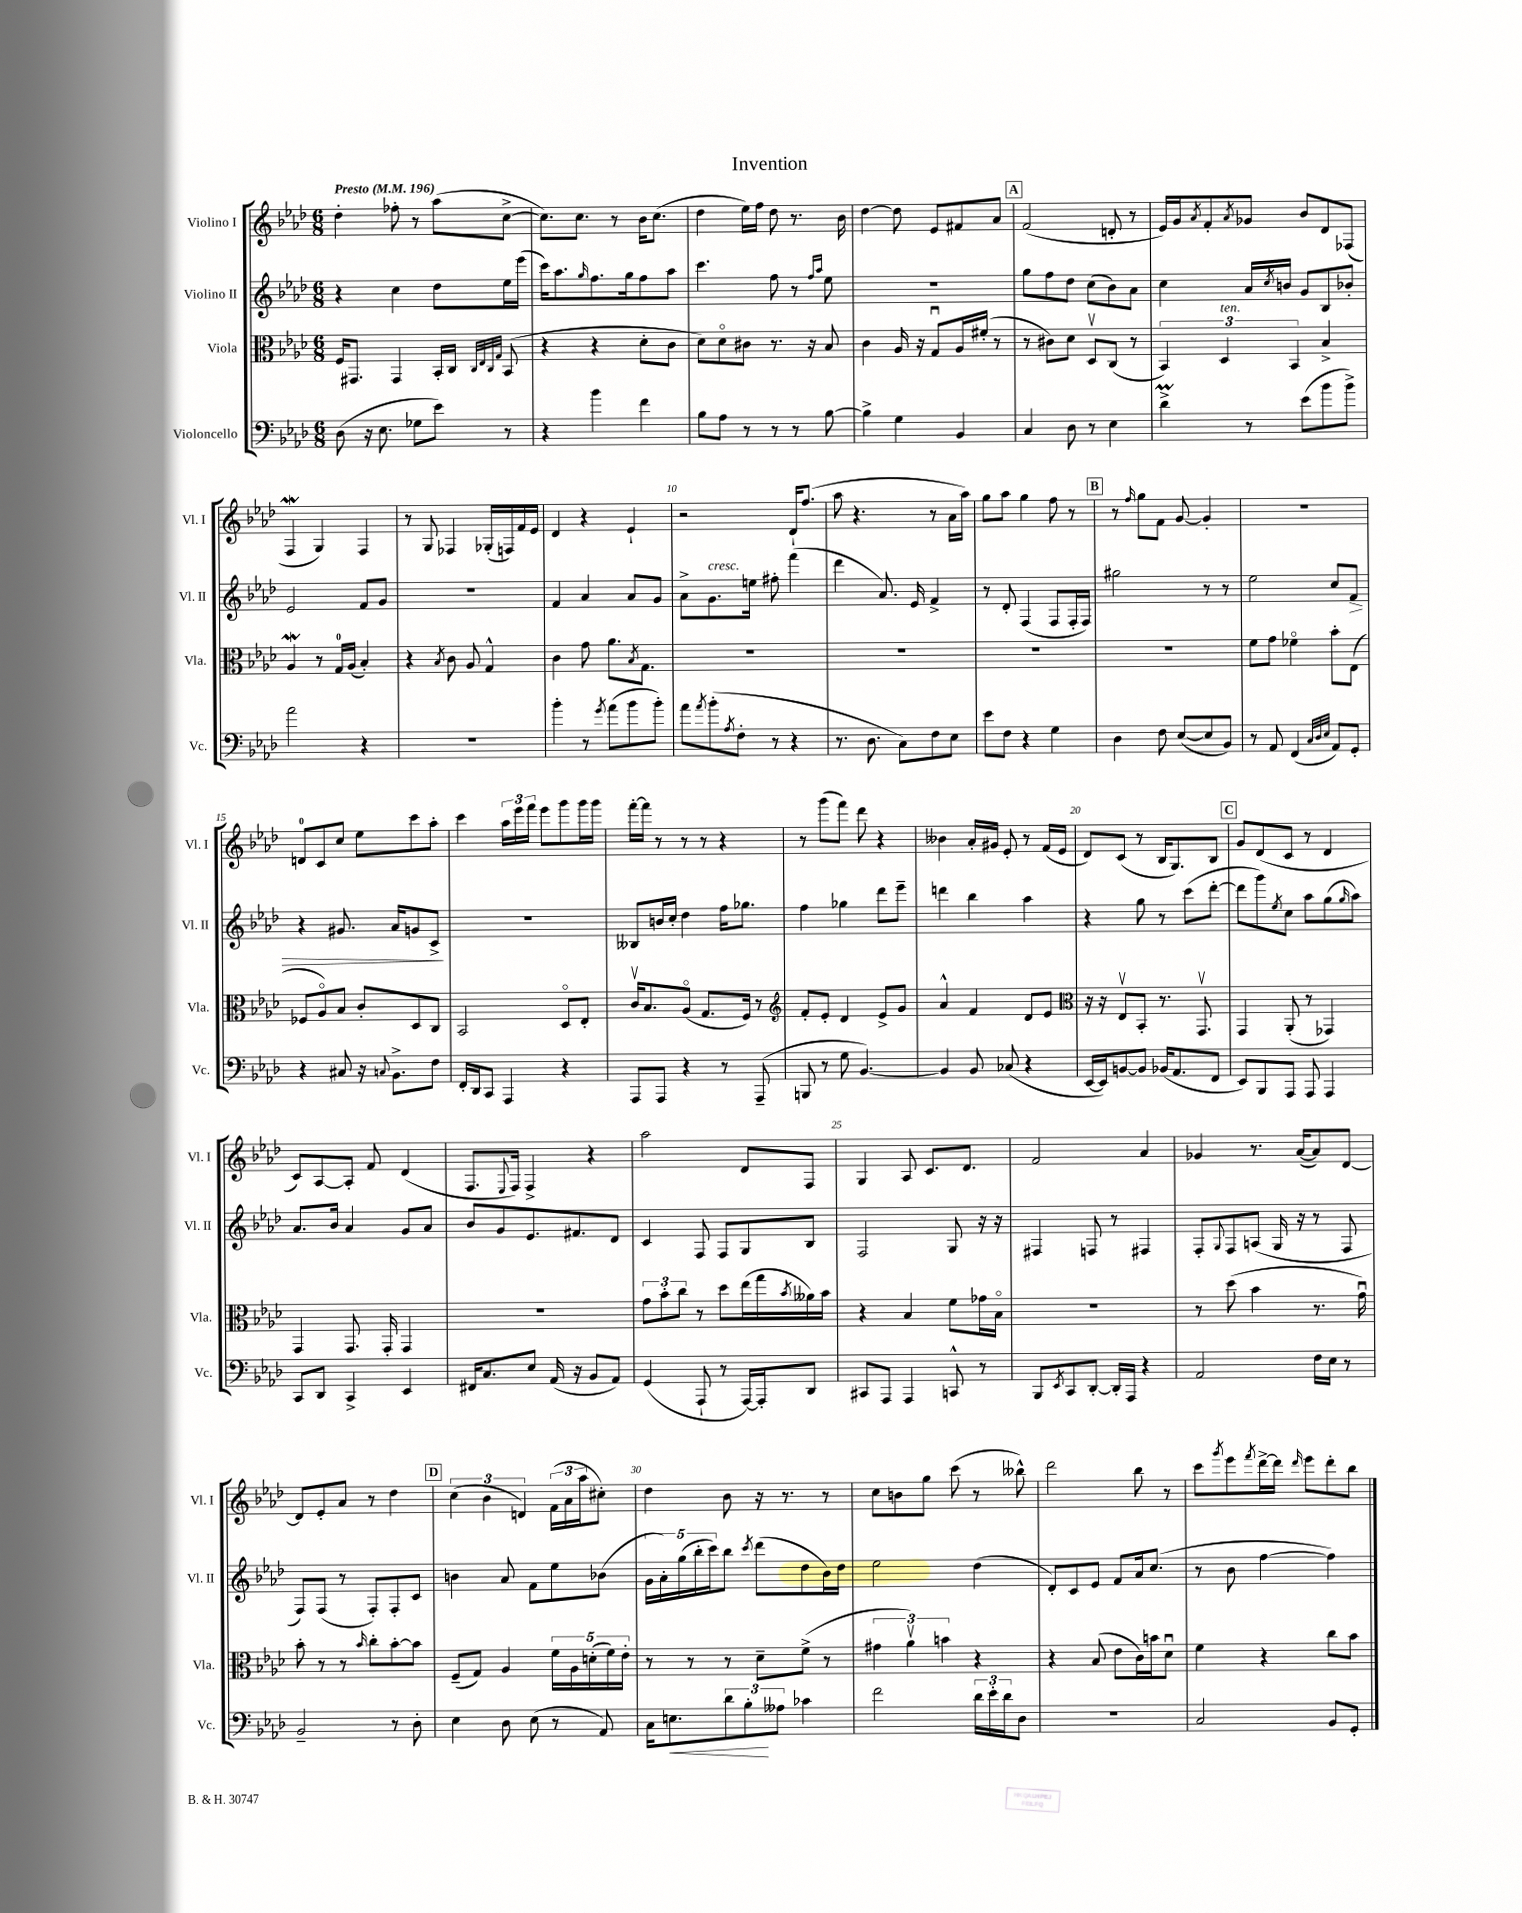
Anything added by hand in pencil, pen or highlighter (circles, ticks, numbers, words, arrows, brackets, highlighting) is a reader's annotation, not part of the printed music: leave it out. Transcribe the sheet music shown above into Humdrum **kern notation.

**kern	**dynam	**kern	**kern	**dynam	**kern
*part4	*part4	*part3	*part2	*part2	*part1
*staff4	*staff4	*staff3	*staff2	*staff2	*staff1
*I"Violoncello	*	*I"Viola	*I"Violino II	*	*I"Violino I
*I'Vc.	*	*I'Vla.	*I'Vl. II	*	*I'Vl. I
*clefF4	*	*clefC3	*clefG2	*	*clefG2
*k[b-e-a-d-]	*	*k[b-e-a-d-]	*k[b-e-a-d-]	*	*k[b-e-a-d-]
*M6/8	*	*M6/8	*M6/8	*	*M6/8
*MM196	*	*MM196	*MM196	*	*MM196
=1	=1	=1	=1	=1	=1
!	!	!	!	!	!LO:TX:a:B:t=Presto
(8D-\	.	16F/KL	4r	.	4dd-'\
.	.	8.GG#X/J	.	.	.
16r	.	.	.	.	.
8.E-\	.	.	.	.	.
.	.	4GG#/	4cc\	.	8ff-X'\
8G-X\L	.	.	.	.	8r
8e-\J)	.	16BB-'/LL	8dd-\L	.	(8aa-\L
.	.	16C/JJ	.	.	.
.	.	32qqC/LLL	.	.	.
.	.	32qqE-/	.	.	.
.	.	32qqC/	.	.	.
.	.	32qqG/JJJ	.	.	.
8r	.	(8BB-/	16ee-\L	.	[8cc^\J
.	.	.	(16eee-\JJ	.	.
=2	=2	=2	=2	=2	=2
4r	.	4r	16ccc\KL)	.	8.cc\L])
.	.	.	8.aa-\	.	.
.	.	.	.	.	8.cc\J
.	.	.	16qqgg/	.	.
4b-\	.	4r	8.ff\	.	.
.	.	.	.	.	8r
.	.	.	16gg\k	.	.
4f\	.	8d-'\L	8ff\	.	16b-\KL
.	.	.	.	.	(8.cc\J
.	.	8c\J	8aa-\J	.	.
=3	=3	=3	=3	=3	=3
8B-\L	.	8d-\L)	4.ccc\	.	4dd-\
8A-\J	.	8d-\	.	.	.
8r	.	8c#X\J	.	.	16ee-\LL)
.	.	.	.	.	16ff\JJ
8r	.	8.r	8ff\	.	8dd-\
8r	.	.	8r	.	8.r
.	.	16r	.	.	.
.	.	.	16qqff/LL	.	.
.	.	.	16qqaa-/JJ	.	.
[8B-\	.	8B-/	8ee-\	.	.
.	.	.	.	.	16b-\
=4	=4	=4	=4	=4	=4
4B-^\]	.	4c\	2.r	.	[4dd-\
4G\	.	16A-/	.	.	8dd-\]
.	.	16r	.	.	.
.	.	8Gu/L	.	.	8e-/L
4BB-/	.	16A-/L	.	.	8f#X/
.	.	(16f#X'/JJ	.	.	.
.	.	8r	.	.	8a-/J
!!LO:REH:place=s1:t=A
=5	=5	=5	=5	=5	=5
4C/	.	8r	8gg\L	.	(2f/
.	.	8c#X\L)	8ff\	.	.
8D-\	.	8d-\J	8dd-\J	.	.
8r	.	8D-v/L	(8cc\L	.	.
4E-\	.	(8C/J	8b-\)	.	8dn'/
.	.	8r	8a-\J	.	8r
=6	=6	=6	=6	=6	=6
4d-M^\	.	6BB-/)	4cc\	.	16e-/LL)
.	.	.	.	.	16g/J
.	.	.	.	.	8qa-/
.	.	.	.	.	8f'/
!	!	!LO:TX:a:i:t=ten.	!	!	!
.	.	6D-/	.	.	.
.	.	.	.	.	8qa-/
8r	.	.	16a-/LL	.	8g-X/J
.	.	.	8qcc/	.	.
.	.	.	16bn/JJ	.	.
.	.	6BB-/	.	.	.
(8e-\L	.	.	8g/L	.	8b-/L
8b-\	.	4B-^/	8B-/	.	8d-/
8b-^\J)	.	.	8b-X'/J	.	(8F-X/J
!!LO:LB:g=z
=7	=7	=7	=7	=7	=7
2a-\	.	4A-w/	2e-/	.	4FW/
.	.	8r	.	.	4G/)
.	.	16G/LL	.	.	.
.	.	(16A-/JJ	.	.	.
4r	.	4B-'/)	8f/L	.	4F/
.	.	.	8g/J	.	.
=8	=8	=8	=8	=8	=8
2.r	.	4r	2.r	.	8r
.	.	.	.	.	8G/
.	.	8qB-/	.	.	.
.	.	8c\	.	.	4F-X/
.	.	8A-/	.	.	.
.	.	4G^^/	.	.	(16G-X'/LL
.	.	.	.	.	16Fn/)
.	.	.	.	.	16f/
.	.	.	.	.	16e-/JJ
=9	=9	=9	=9	=9	=9
4b-'\	.	4c\	4f/	.	4d-/
8r	.	8g\	4a-/	.	4r
8qg/	.	.	.	.	.
(8a-\L	.	8.a-\L	.	.	.
8b-\	.	.	8a-/L	.	4e-`/
.	.	8qB-/	.	.	.
.	.	8.G\J	.	.	.
8b-'\J)	.	.	8g/J	.	.
=10	=10	=10	=10	=10	=10
8a-\L	.	2.r	8a-^\L	.	2r
8qa-/	.	.	.	.	.
!	!	!	!LO:TX:a:i:t=cresc.	!	!
(8b-'\	.	.	8.g\	.	.
8qA-/	.	.	.	.	.
8F'\J	.	.	.	.	.
.	.	.	16een\Jk	.	.
8r	.	.	8ff#X'\	.	.
4r	.	.	(4fff\	.	16d-`/KL
.	.	.	.	.	(8.ff/J
=11	=11	=11	=11	=11	=11
8.r	.	2.r	4ddd-\	.	8aa-\
.	.	.	.	.	4.r
8.D-\	.	.	.	.	.
.	.	.	8.a-/)	.	.
8C\L)	.	.	.	.	.
.	.	.	16e-/	.	.
8F\	.	.	4f^/	.	8r
8E-\J	.	.	.	.	16a-\LL
.	.	.	.	.	16aa-\JJ)
=12	=12	=12	=12	=12	=12
8e-\L	.	2.r	8r	.	8gg\L
8F\J	.	.	8d-'/	.	8aa-\J
4r	.	.	(4F/	.	4gg\
4G\	.	.	8F/L	.	8ff\
.	.	.	16F'/L	.	8r
.	.	.	16F/JJ)	.	.
!!LO:REH:place=s1:t=B
=13	=13	=13	=13	=13	=13
4D-\	.	2.r	2gg#X\	.	8r
.	.	.	.	.	16qqff/
.	.	.	.	.	8gg\L
8F\	.	.	.	.	8f\J
([8E-/L	.	.	.	.	[8g/
8E-/]	.	.	8r	.	4g'/]
8BB-/J)	.	.	8r	.	.
=14	=14	=14	=14	=14	=14
8r	.	8f\L	2ee-\	.	2.r
8AA-/	.	8g\J	.	.	.
(4FF/	.	4f-X\	.	.	.
32qqC/LLL	.	.	.	.	.
32qqD-/	.	.	.	.	.
32qqE-/JJJ	.	.	.	.	.
8AA-/L)	.	8b-'\L	8cc/L	.	.
!	!	!	!	!LO:HP:b	!
8GG'/J	.	(8E-\J	8f/J	>	.
!!LO:LB:g=z
=15	=15	=15	=15	=15	=15
4r	.	8F-X/L	4r	.	8dn/L
.	.	8A-/)	.	.	8c/
8C#X/	.	8B-/J	8.g#X/	.	8cc/J
16r	.	8c'/L	.	.	8ee-\L
8qqCn/	.	.	.	.	.
8.BB-^\L	.	.	16a-/KL	.	.
.	.	8D-/	8gn/	.	8ccc\
8F\J	.	8C/J	8c^/J	.	8aa-'\J
.	.	.	.	]	.
=16	=16	=16	=16	=16	=16
16FF'/LL	.	2BB-/	2.r	.	4ccc\
16DD-/J	.	.	.	.	.
8CC/J	.	.	.	.	.
4AAA-/	.	.	.	.	24aa-\LL
.	.	.	.	.	24eee-\
.	.	.	.	.	24fff\JJ
.	.	.	.	.	8eee-\L
4r	.	8D-/L	.	.	8ggg\
.	.	8E-'/J	.	.	16ggg\L
.	.	.	.	.	16ggg\JJ
=17	=17	=17	=17	=17	=17
8AAA-/L	.	16cv/KL	8B--X/L	.	[16fff'\LL
.	.	8.B-/	.	.	16fff\JJ]
8AAA-/J	.	.	16bn/L	.	8r
.	.	.	16cc'/JJ	.	.
4r	.	(8A-/J	4dd-\	.	8r
.	.	8.G/L	.	.	8r
8r	.	.	16ff\KL	.	4r
.	.	16F/Jk)	8.gg-X\J	.	.
(8AAA-~/	.	8r	.	.	.
=18	=18	=18	=18	=18	=18
*	*	*clefG2	*	*	*
8BBBn/	.	8f'/L	4ff\	.	8r
8r	.	8e-'/J	.	.	(8ggg\L
8G\	.	4d-/	4gg-X\	.	8fff\J)
[4.BB-/)	.	.	.	.	8ddd-\
.	.	8e-^/L	8ddd-\L	.	4r
.	.	8g/J	8eee-~\J	.	.
=19	=19	=19	=19	=19	=19
4BB-/]	.	4a-^^/	4dddn\	.	4b--X\
8BB-/	.	4f/	4bb-\	.	16a-'/LL
.	.	.	.	.	16g#X/JJ
(8C-X/	.	.	.	.	8e-'/
4r	.	8d-/L	4aa-\	.	8r
.	.	8e-/J	.	.	(16f/LL
.	.	.	.	.	16e-/JJ
=20	=20	=20	=20	=20	=20
*	*	*clefC3	*	*	*
[16EE-/LL	.	16r	4r	.	8d-/L)
16EE-/J])	.	16r	.	.	.
[8BBn/	.	8E-v/L	.	.	(8c/J
8BB/J]	.	8BB-'/J	8gg\	.	8r
(16BB-X/KL	.	8.r	8r	.	16B-/KL
8.AA-/	.	.	.	.	8.G/)
.	.	.	(8ccc\L	.	.
.	.	8.GGv/	.	.	.
8FF/J	.	.	[8ddd-'\J	.	8B-/J
!!LO:REH:place=s1:t=C
=21	=21	=21	=21	=21	=21
8EE-/L)	.	4GG/	8ddd-\L]	.	8g/L
8BBB-/	.	.	8ggg\)	.	(8d-/
.	.	.	8qee-/	.	.
8AAA-/J	.	(8AA-'/	8cc\J	.	8c/J
8AAA-/	.	8r	8aa-\L	.	8r
4AAA-/	.	4GG-X/)	(8gg\	.	4d-/
.	.	.	16qqgg/	.	.
.	.	.	8aa-\J)	.	.
!!LO:LB:g=z
=22	=22	=22	=22	=22	=22
8CC/L	.	4GG/	8.a-/L	.	8c/L)
8DD-/J	.	.	.	.	[8A-/
.	.	.	16b-/Jk	.	.
4CC^/	.	8.GG/	4a-/	.	8A-'/J]
.	.	.	.	.	8f/
.	.	16GG'/	.	.	.
4EE-/	.	4GG/	8g/L	.	(4d-/
.	.	.	8a-/J	.	.
=23	=23	=23	=23	=23	=23
16FF#X/KL	.	2.r	8b-/L	.	8.F/L
8.C/	.	.	.	.	.
.	.	.	8g/	.	.
.	.	.	.	.	8qqE-/
.	.	.	.	.	16F/Jk)
8E-/J	.	.	8.e-/	.	4F^/
(16AA-/	.	.	.	.	.
16r	.	.	8.f#X/	.	.
8BB-/L	.	.	.	.	4r
8AA-/J)	.	.	8d-/J	.	.
=24	=24	=24	=24	=24	=24
(4GG/	.	12g\L	4c/	.	2aa-\
.	.	12b-'\	.	.	.
.	.	12cc\J	.	.	.
8AAA-`/	.	8r	8F/	.	.
8r	.	8dd-\L	8F/L	.	.
[16AAA-/LL)	.	(16ee-\L	8G/	.	8d-/L
16AAA-'/J]	.	16gg\	.	.	.
.	.	8qb-/	.	.	.
8DD-/J	.	16a--X\)	8B-/J	.	8F/J
.	.	16b-\JJ	.	.	.
=25	=25	=25	=25	=25	=25
8CC#X/L	.	4r	2F/	.	4G/
8AAA-/J	.	.	.	.	.
4AAA-/	.	4B-/	.	.	8A-/
.	.	.	.	.	8.c/L
8CCn^^/	.	8f\L	8G/	.	.
.	.	.	.	.	8.d-/J
8r	.	16g-X\L	16r	.	.
.	.	16B-\JJ	16r	.	.
=26	=26	=26	=26	=26	=26
8BBB-/L	.	2.r	4F#X/	.	2f/
8qEE-/	.	.	.	.	.
8CC/	.	.	.	.	.
[8DD-'/J	.	.	8Fn/	.	.
16DD-'/LL]	.	.	8r	.	.
16AAA-/JJ	.	.	.	.	.
4r	.	.	4F#X/	.	4a-/
=27	=27	=27	=27	=27	=27
2AA-/	.	8r	8F'/L	.	4g-X/
.	.	.	8qqG/	.	.
.	.	(8dd-\	8F/	.	.
.	.	4b-\	(8An/J	.	8.r
.	.	.	16G/	.	.
.	.	.	16r	.	([16a-/KL
16F\LL	.	8.r	8r	.	8a-/])
16E-\JJ	.	.	.	.	.
8r	.	.	8F/	.	[8d-/J
.	.	16gu\)	.	.	.
!!LO:LB:g=z
=28	=28	=28	=28	=28	=28
2BB-~/	.	8b-'\	8F/L)	.	8d-/L]
.	.	8r	(8F/J	.	8e-'/
.	.	8r	8r	.	8a-/J
.	.	16qqb-/	.	.	.
.	.	8cc'\L	8F'/L)	.	8r
8r	.	[8b-'\	8F'/	.	4dd-\
8D-'\	.	8b-\J]	8c/J	.	.
!!LO:REH:place=s1:t=D
=29	=29	=29	=29	=29	=29
4E-\	.	(8F~/L	4bn\	.	(6cc\
.	.	8G/J)	.	.	.
.	.	.	.	.	6b-\
8D-\	.	4A-/	8a-/	.	.
.	.	.	.	.	6dn/)
(8E-\	.	.	8f\L	.	.
8r	.	20f\LL	8ee-\	.	(24f\LL
.	.	.	.	.	24a-\
.	.	20A-\	.	.	.
.	.	.	.	.	24aa-\J
.	.	(20dn'\	.	.	.
8AA-/)	.	.	(8b-X\J	.	8cc#X'\J)
.	.	20f\)	.	.	.
.	.	20e-'\JJ	.	.	.
=30	=30	=30	=30	=30	=30
16C\KL	.	8r	20g\LL	.	4dd-\
.	.	.	20a-'\)	.	.
!	!LO:HP:b	!	!	!	!
8.En\	<	.	.	.	.
.	.	.	(20gg\	.	.
.	.	8r	.	.	.
.	.	.	20bb-'\	.	.
.	.	.	20ccc\J)	.	.
12d-\	.	8r	8bb-\J	.	8b-\
12B-'\	.	.	.	.	.
.	.	.	8qccc/	.	.
.	.	8d-~\L	(8ddd-\L	.	16r
12A--X\J	[	.	.	.	.
.	.	.	.	.	8.r
4c-X\	.	(8f^\J	8dd-\	.	.
.	.	8r	16b-\L)	.	8r
.	.	.	16dd-\JJ	.	.
=31	=31	=31	=31	=31	=31
2f\	.	6g#X\	2ee-\	.	8cc\L
.	.	.	.	.	8bn\
.	.	6a-v\)	.	.	.
.	.	.	.	.	8gg\J
.	.	6bn\	.	.	.
.	.	.	.	.	(8ccc\
24d-\LL	.	4r	(4dd-\	.	8r
24e-'\	.	.	.	.	.
24d-\J	.	.	.	.	.
8D-\J	.	.	.	.	8bb--X^^\)
=32	=32	=32	=32	=32	=32
2.r	.	4r	8d-'/L)	.	2ddd-\
.	.	.	8c/	.	.
.	.	(8B-/	8e-/J	.	.
.	.	8e-\L	8f/L	.	.
.	.	16c\L)	16a-/k	.	8bb-\
.	.	16bn\J	(8.cc/J	.	.
.	.	8d-u\J	.	.	8r
=33	=33	=33	=33	=33	=33
2C/	.	4f\	8r	.	8ccc\L
.	.	.	.	.	8qggg/
.	.	.	8b-\	.	8eee-\
.	.	.	.	.	8qfff/
.	.	4r	[4ff\	.	[16ddd-^\L
.	.	.	.	.	16ddd-\JJ]
.	.	.	.	.	16qqddd-/
.	.	.	.	.	8eee-\L
8BB-/L	.	8cc\L	4ff\])	.	8ddd-'\
8GG'/J	.	8b-\J	.	.	8bb-\J
==	==	==	==	==	==
*-	*-	*-	*-	*-	*-
